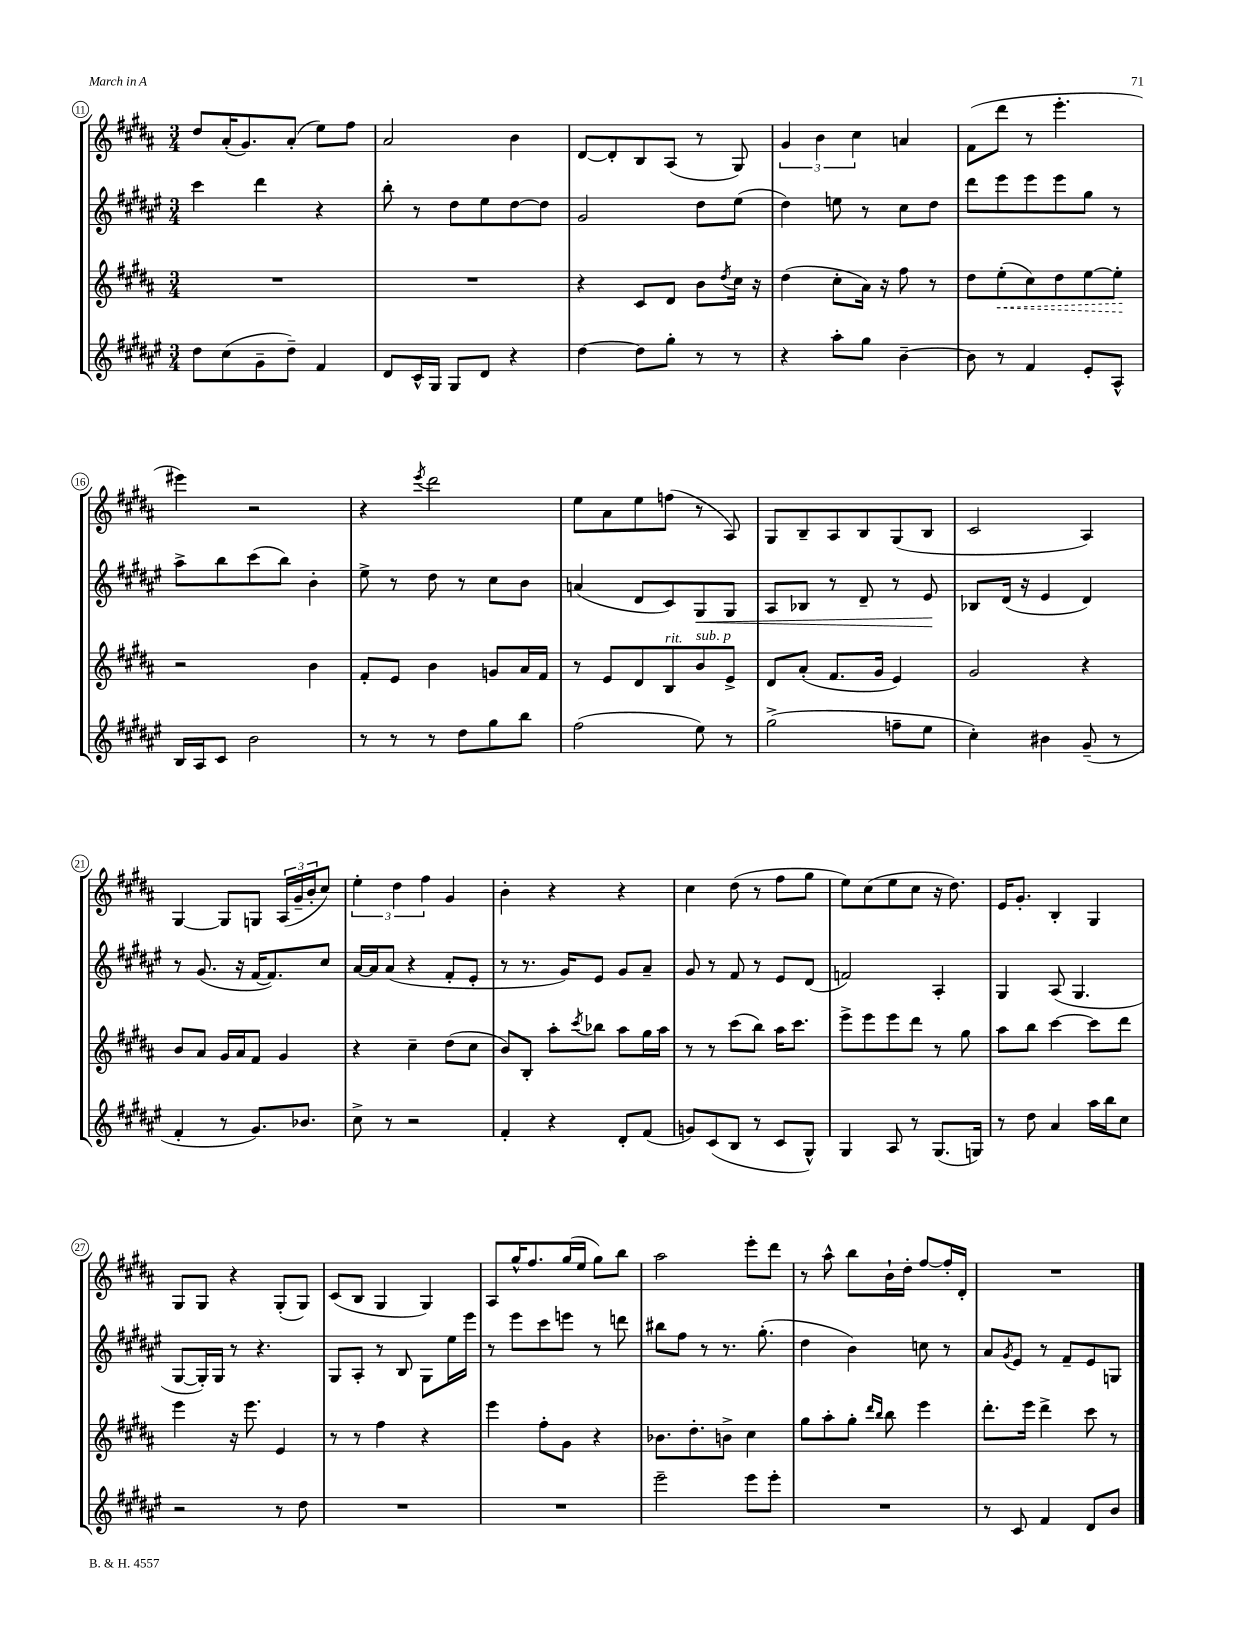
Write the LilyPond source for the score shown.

<<
\new StaffGroup <<
\new Staff = "s0" {
    \clef treble \key b \major \numericTimeSignature \time 3/4
    dis''8 ais'16-.( gis'8.) ais'8-.( e''8) fis''8 |
    ais'2 b'4 |
    dis'8~ dis'8-. b8 ais8( r8 gis8) |
    \tuplet 3/2 { gis'4 b'4 cis''4 } a'4 |
    fis'8( dis'''8 r8 e'''4.-. |
    eis'''4) r2 |
    r4 \acciaccatura { e'''8 } dis'''2 |
    e''8 ais'8 e''8 f''8( r8 ais8) |
    gis8 b8-- ais8 b8 gis8( b8 |
    cis'2 ais4) |
    gis4~ gis8 g8 \tuplet 3/2 { ais16( gis'16-- b'16-. } cis''8) |
    \tuplet 3/2 { e''4-. dis''4 fis''4 } gis'4 |
    b'4-. r4 r4 |
    cis''4 dis''8( r8 fis''8 gis''8 |
    e''8) cis''8( e''8 cis''8 r16 dis''8.) |
    e'16 gis'8.-. b4-. gis4 |
    gis8 gis8 r4 gis8-.( gis8) |
    cis'8( b8 gis4 gis4) |
    ais8 gis''16-^ fis''8. gis''16( e''16 gis''8) b''8 |
    ais''2 e'''8-. dis'''8 |
    r8 ais''8-^ b''8 b'16-! dis''16-. fis''8~ fis''16-. dis'16-. |
    R2. \bar "|." |
}
\new Staff = "s1" {
    \clef treble \key fis \major \numericTimeSignature \time 3/4
    cis'''4 dis'''4 r4 |
    b''8-. r8 dis''8 eis''8 dis''8~ dis''8 |
    gis'2 dis''8 eis''8( |
    dis''4) e''8 r8 cis''8 dis''8 |
    dis'''8 eis'''8 eis'''8 eis'''8 gis''8 r8 |
    ais''8-> b''8 cis'''8( b''8) b'4-. |
    eis''8-> r8 dis''8 r8 cis''8 b'8 |
    a'4( dis'8 cis'8) gis8\< gis8 |
    ais8 bes8 r8 dis'8-- r8 eis'8\! |
    bes8 dis'16( r16 eis'4 dis'4) |
    r8 gis'8.( r16 fis'16~ fis'8.) cis''8 |
    ais'16~ ais'16 ais'8( r4 fis'8-. eis'8-. |
    r8 r8. gis'16) eis'8 gis'8 ais'8-- |
    gis'8 r8 fis'8 r8 eis'8 dis'8( |
    f'2) ais4-. |
    gis4 ais8( gis4. |
    gis8~ gis16-.) gis16 r8 r4. |
    gis8 ais8-. r8 b8 gis8 eis''16 eis'''16 |
    r8 eis'''8 cis'''8 e'''8 r8 d'''8 |
    bis''8 fis''8 r8 r8. gis''8.-.( |
    dis''4 b'4) c''8 r8 |
    ais'8 \acciaccatura { gis'8 } eis'8 r8 fis'8-- eis'8 g8 \bar "|." |
}
\new Staff = "s2" {
    \clef treble \key b \major \numericTimeSignature \time 3/4
    R2. |
    R2. |
    r4 cis'8 dis'8 b'8 \acciaccatura { dis''8 } cis''16 r16 |
    dis''4( cis''8-. ais'16) r16 fis''8 r8 |
    dis''8 \once \override Hairpin.style = #'dashed-line e''8-.\<( cis''8) dis''8 e''8~ e''8-.\! |
    r2 b'4 |
    fis'8-. e'8 b'4 g'8 ais'16 fis'16 |
    r8 e'8 dis'8 b8^\markup { \italic "rit." } b'8^\markup { \italic "sub. p" } e'8-> |
    dis'8 ais'8-.( fis'8. gis'16 e'4) |
    gis'2 r4 |
    b'8 ais'8 gis'16 ais'16 fis'8 gis'4 |
    r4 cis''4-- dis''8( cis''8 |
    b'8) b8-. ais''8-. \acciaccatura { cis'''8 } bes''8 ais''8 gis''16 ais''16 |
    r8 r8 cis'''8( b''8) ais''16 cis'''8. |
    e'''8-> e'''8 e'''8 dis'''8 r8 gis''8 |
    ais''8 b''8 cis'''4~ cis'''8 dis'''8 |
    e'''4 r16 e'''8. e'4 |
    r8 r8 fis''4 r4 |
    e'''4 fis''8-. gis'8 r4 |
    bes'8. dis''8.-. b'8-> cis''4 |
    gis''8 ais''8-. gis''8-. \grace { dis'''16 b''16 } b''8 e'''4 |
    dis'''8.-. e'''16 dis'''4-> cis'''8 r8 \bar "|." |
}
\new Staff = "s3" {
    \clef treble \key fis \major \numericTimeSignature \time 3/4
    dis''8 cis''8( gis'8-- dis''8--) fis'4 |
    dis'8 cis'16-^ gis16 gis8 dis'8 r4 |
    dis''4~ dis''8 gis''8-. r8 r8 |
    r4 ais''8-. gis''8 b'4~-- |
    b'8 r8 fis'4 eis'8-. ais8-^ |
    b16 ais16 cis'8 b'2 |
    r8 r8 r8 dis''8 gis''8 b''8 |
    fis''2( eis''8) r8 |
    gis''2->( f''8-- eis''8 |
    cis''4-.) bis'4 gis'8--( r8 |
    fis'4-. r8 gis'8.) bes'8. |
    cis''8-> r8 r2 |
    fis'4-. r4 dis'8-. fis'8( |
    g'8) cis'8( b8 r8 cis'8 gis8-^) |
    gis4 ais8 r8 gis8.( g16) |
    r8 dis''8 ais'4 ais''16 b''16 cis''8 |
    r2 r8 dis''8 |
    R2. |
    R2. |
    eis'''2-- eis'''8 eis'''8-. |
    R2. |
    r8 cis'8 fis'4 dis'8 b'8 \bar "|." |
}
>>
>>
\layout { \context { \Score currentBarNumber = #11 \override BarNumber.stencil = #(make-stencil-circler 0.1 0.3 ly:text-interface::print) } }
